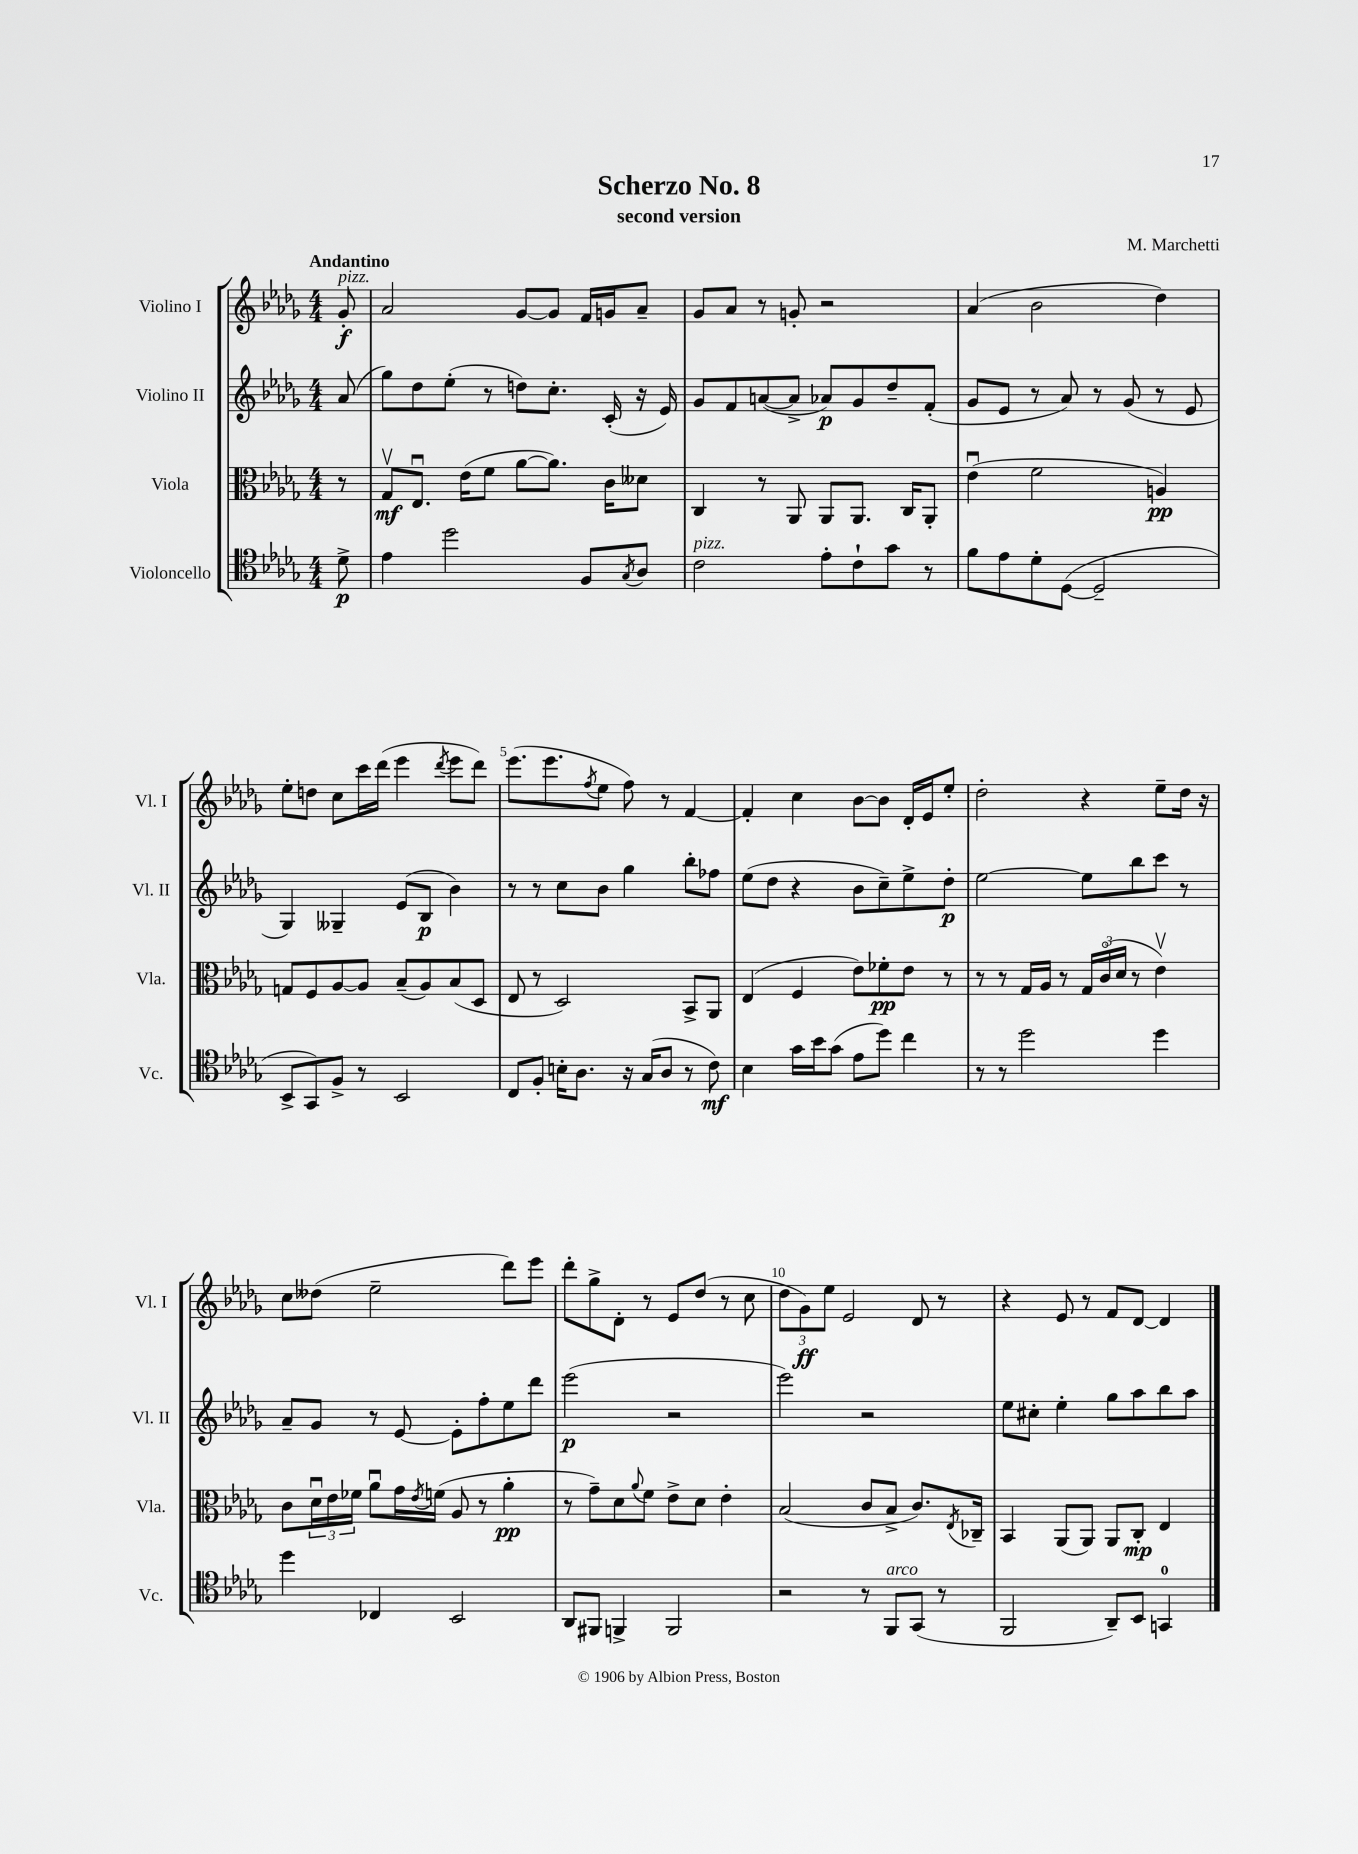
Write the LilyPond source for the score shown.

\header { title = "Scherzo No. 8" composer = "M. Marchetti" subtitle = "second version" }
<<
\new StaffGroup <<
\new Staff = "s0" \with { instrumentName = "Violino I" shortInstrumentName = "Vl. I" } {
    \clef treble \key des \major \numericTimeSignature \time 4/4 \partial 8 \tempo "Andantino"
    ges'8-.\f^\markup { \italic "pizz." } |
    aes'2 ges'8~ ges'8 f'16 g'16 aes'8-- |
    ges'8 aes'8 r8 g'8-. r2 |
    aes'4( bes'2 des''4) |
    ees''8-. d''8 c''8 c'''16 des'''16( ees'''4 \acciaccatura { des'''8 } ees'''8 des'''8) |
    ees'''8.( ees'''8. \acciaccatura { f''8 } ees''8 f''8) r8 f'4~ |
    f'4-. c''4 bes'8~ bes'8 des'16-. ees'16 ees''8-. |
    des''2-. r4 ees''8-- des''16 r16 |
    c''8 deses''8( ees''2-- des'''8) ees'''8 |
    des'''8-. ges''8-> des'8-. r8 ees'8 des''8( r8 c''8 |
    \tuplet 3/2 { des''8 ges'8\ff) ees''8 } ees'2 des'8 r8 |
    r4 ees'8 r8 f'8 des'8~ des'4 \bar "|." |
}
\new Staff = "s1" \with { instrumentName = "Violino II" shortInstrumentName = "Vl. II" } {
    \clef treble \key des \major \numericTimeSignature \time 4/4 \partial 8
    aes'8( |
    ges''8) des''8 ees''8-.( r8 d''8) c''8.-. c'16-.( r16 ees'16) |
    ges'8 f'8 a'8~( a'8-> aes'8\p) ges'8 des''8-- f'8-.( |
    ges'8 ees'8 r8 aes'8) r8 ges'8( r8 ees'8 |
    ges4) geses4-- ees'8( bes8\p bes'4) |
    r8 r8 c''8 bes'8 ges''4 bes''8-. fes''8 |
    ees''8( des''8 r4 bes'8 c''8--) ees''8-> des''8-.\p |
    ees''2~ ees''8 bes''8 c'''8 r8 |
    aes'8-- ges'8 r8 ees'8~ ees'8-. f''8-. ees''8 des'''8 |
    ees'''2\p( r2 |
    ees'''2) r2 |
    ees''8 cis''8-. ees''4-. ges''8 aes''8 bes''8 aes''8 \bar "|." |
}
\new Staff = "s2" \with { instrumentName = "Viola" shortInstrumentName = "Vla." } {
    \clef alto \key des \major \numericTimeSignature \time 4/4 \partial 8
    r8 |
    ges8\upbow\mf ees8.\downbow ees'16( f'8 aes'8~ aes'8.) c'16 deses'8 |
    c4 r8 aes,8 aes,8 aes,8. c16 aes,8-. |
    ees'4\downbow( f'2 a4\pp) |
    g8 f8 aes8~ aes8 bes8--( aes8) bes8( des8 |
    ees8 r8 des2) bes,8-> aes,8 |
    ees4( f4 ees'8) fes'8-.\pp ees'8 r8 |
    r8 r8 ges16 aes16 r8 \tuplet 3/2 { ges16 c'16\flageolet( des'16 } r8 ees'4\upbow) |
    c'8 \tuplet 3/2 { des'16\downbow ees'16 fes'16 } aes'8\downbow ges'16 \acciaccatura { ees'8 } f'16( aes8 r8 aes'4-.\pp |
    r8 ges'8--) des'8 \appoggiatura { aes'8 } f'8 ees'8-> des'8 ees'4-. |
    bes2( c'8 bes8-> c'8.) \acciaccatura { ees8 } ces16-- |
    bes,4 aes,8( aes,8) aes,8 c8-.\mp ees4 \bar "|." |
}
\new Staff = "s3" \with { instrumentName = "Violoncello" shortInstrumentName = "Vc." } {
    \clef tenor \key des \major \numericTimeSignature \time 4/4 \partial 8
    des'8->\p |
    ees'4 des''2 f8 \acciaccatura { ges8 } aes8 |
    c'2^\markup { \italic "pizz." } ees'8-. c'8-! ges'8 r8 |
    f'8 ees'8 des'8-. des8~( des2-- |
    bes,8-> ges,8) f8-> r8 bes,2 |
    c8 f8-. b16-. aes8. r16 ges16( aes8 r8 c'8\mf) |
    bes4 ges'16 bes'16 ges'8( ees'8 des''8) c''4 |
    r8 r8 des''2 des''4 |
    des''4 ces4 bes,2 |
    aes,8 fis,8 f,4-> f,2 |
    r2 r8 f,8^\markup { \italic "arco" } ges,8( r8 |
    f,2 aes,8--) bes,8 g,4-0 \bar "|." |
}
>>
>>
\layout { \context { \Score \override BarNumber.break-visibility = ##(#f #t #t) barNumberVisibility = #(every-nth-bar-number-visible 5) } }
